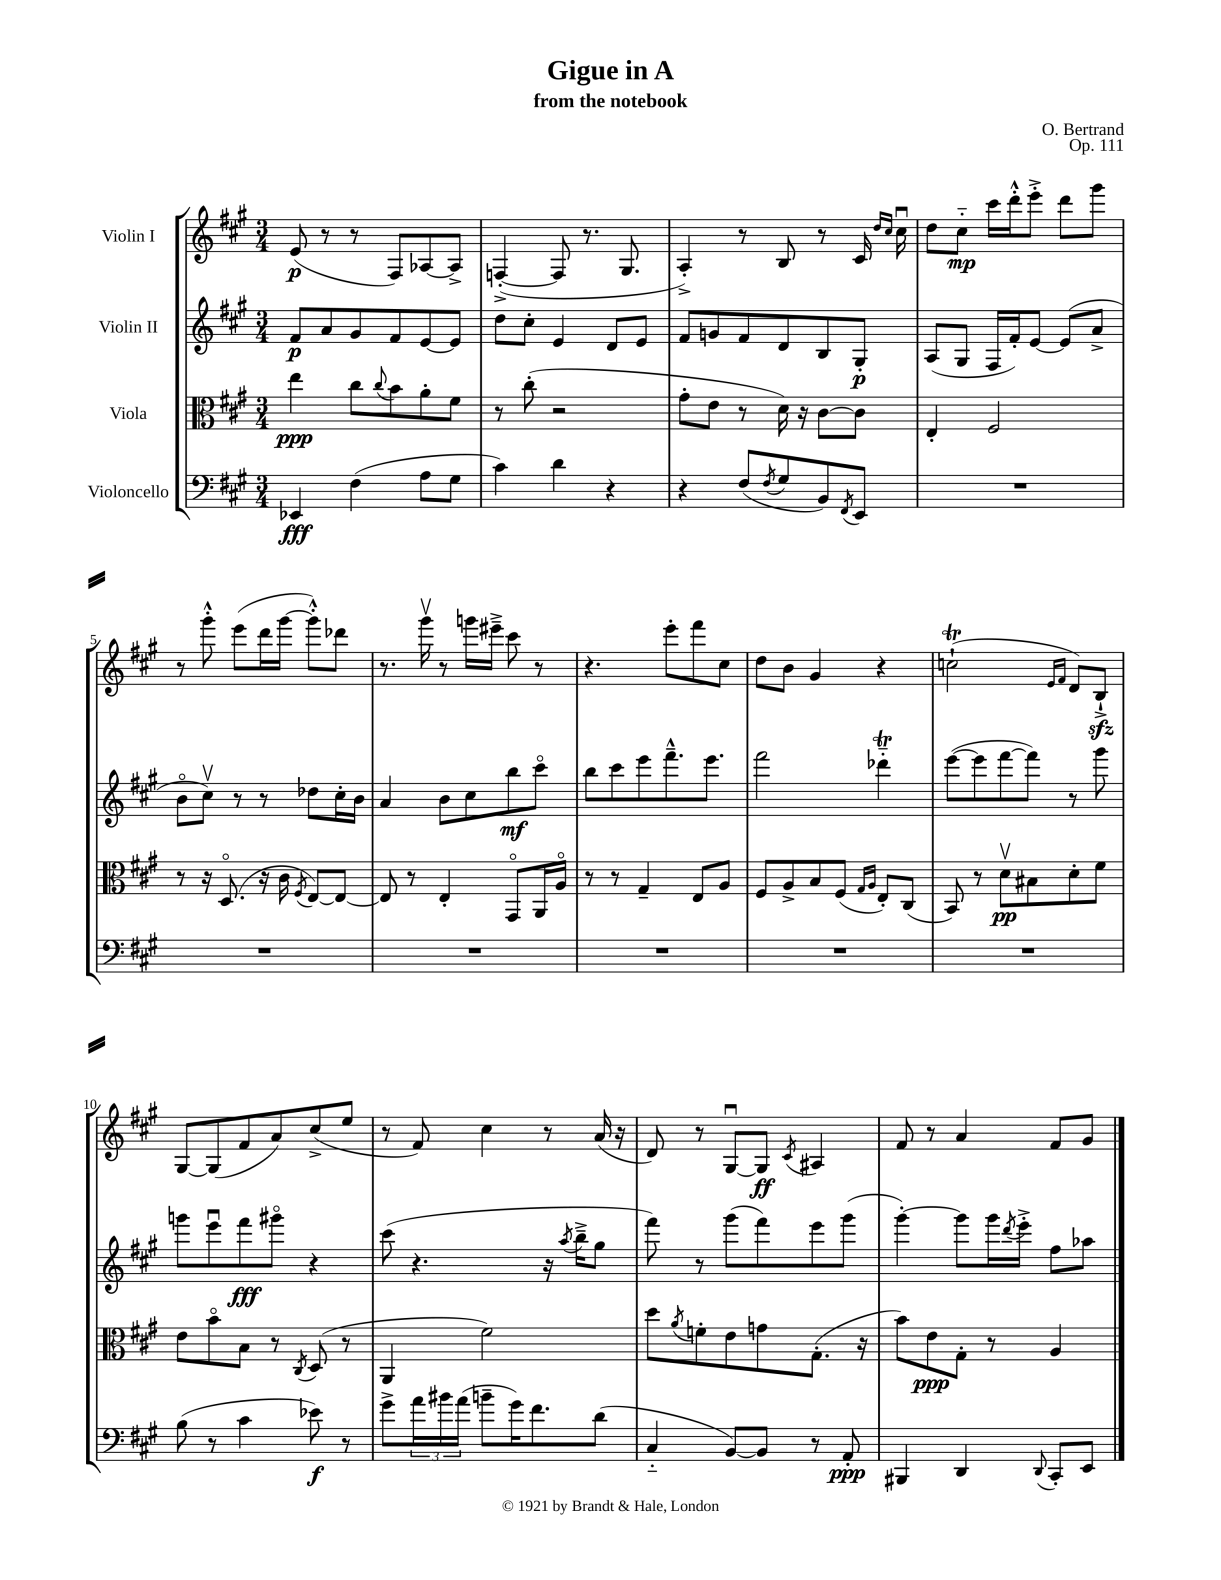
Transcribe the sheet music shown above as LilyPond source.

\header { title = "Gigue in A" composer = "O. Bertrand" subtitle = "from the notebook" opus = "Op. 111" }
<<
\new StaffGroup <<
\new Staff = "s0" \with { instrumentName = "Violin I" } {
    \clef treble \key a \major \numericTimeSignature \time 3/4
    e'8\p( r8 r8 fis8) aes8~ aes8-> |
    f4~-.->( f8 r8. gis8. |
    a4-.->) r8 b8 r8 cis'16 \grace { d''16 cis''16 } cis''16\downbow |
    d''8 cis''8-_\mp cis'''16 d'''16-.-^ e'''8-.-> d'''8 gis'''8 |
    r8 gis'''8-.-^ e'''8( d'''16 gis'''16~ gis'''8-.-^) des'''8 |
    r8. gis'''16\upbow r8 g'''16 eis'''16---> cis'''8 r8 |
    r4. e'''8-. fis'''8 cis''8 |
    d''8 b'8 gis'4 r4 |
    c''2-!\trill( \grace { e'16 fis'16 } d'8) b8-!->\sfz |
    gis8~ gis8( fis'8 a'8) cis''8->( e''8 |
    r8 fis'8) cis''4 r8 a'16( r16 |
    d'8) r8 gis8~\downbow gis8\ff \acciaccatura { cis'8 } ais4 |
    fis'8 r8 a'4 fis'8 gis'8 \bar "|." |
}
\new Staff = "s1" \with { instrumentName = "Violin II" } {
    \clef treble \key a \major \numericTimeSignature \time 3/4
    fis'8\p a'8 gis'8 fis'8 e'8~ e'8 |
    d''8 cis''8-. e'4 d'8 e'8 |
    fis'8 g'8 fis'8 d'8 b8 gis8-.\p |
    a8( gis8 fis16 fis'16-.) e'8~ e'8( a'8-> |
    b'8\flageolet cis''8\upbow) r8 r8 des''8 cis''16-. b'16 |
    a'4 b'8 cis''8 b''8\mf cis'''8\flageolet |
    b''8 cis'''8 e'''8 fis'''8.---^ e'''8. |
    fis'''2 des'''4-_\trill |
    e'''8~( e'''8 fis'''8~ fis'''8) r8 gis'''8 |
    g'''8 e'''8\downbow fis'''8\fff gis'''8\flageolet r4 |
    cis'''8( r4. r16 \acciaccatura { a''8 } b''16---> gis''8 |
    fis'''8) r8 gis'''8( fis'''8) e'''8 gis'''8( |
    gis'''4~-.) gis'''8 gis'''16 \acciaccatura { d'''8 } e'''16-.-> fis''8 aes''8 \bar "|." |
}
\new Staff = "s2" \with { instrumentName = "Viola" } {
    \clef alto \key a \major \numericTimeSignature \time 3/4
    e''4\ppp cis''8 \appoggiatura { cis''8 } b'8 a'8-. fis'8 |
    r8 cis''8-.( r2 |
    gis'8-. e'8 r8 d'16) r16 cis'8~ cis'8 |
    e4-. fis2 |
    r8 r16 d8.\flageolet( r16 cis'16 \acciaccatura { fis8 } e8~) e8~ |
    e8 r8 e4-. gis,8\flageolet a,16 a16\flageolet |
    r8 r8 gis4-- e8 a8 |
    fis8 a8-> b8 fis8( \grace { gis16 a16 } e8-.) cis8( |
    b,8) r8 d'8\upbow\pp bis8 d'8-. fis'8 |
    e'8 b'8\flageolet b8 r8 \acciaccatura { cis8 } d8( r8 |
    a,4 fis'2) |
    d''8 \acciaccatura { a'8 } f'8-. e'8 g'8 gis8.-.( r16 |
    b'8) e'8\ppp gis8-. r8 a4 \bar "|." |
}
\new Staff = "s3" \with { instrumentName = "Violoncello" } {
    \clef bass \key a \major \numericTimeSignature \time 3/4
    ees,4\fff fis4( a8 gis8 |
    cis'4) d'4 r4 |
    r4 fis8( \acciaccatura { fis8 } gis8 b,8) \acciaccatura { fis,8 } e,8 |
    R2. |
    R2. |
    R2. |
    R2. |
    R2. |
    R2. |
    b8( r8 cis'4 ees'8\f) r8 |
    gis'8-> \tuplet 3/2 { a'16 bis'16 a'16( } b'8-- gis'16) fis'8. d'8( |
    cis4-_ b,8~) b,8 r8 a,8-.\ppp |
    bis,,4 d,4 \appoggiatura { d,8 } cis,8-. e,8 \bar "|." |
}
>>
>>
